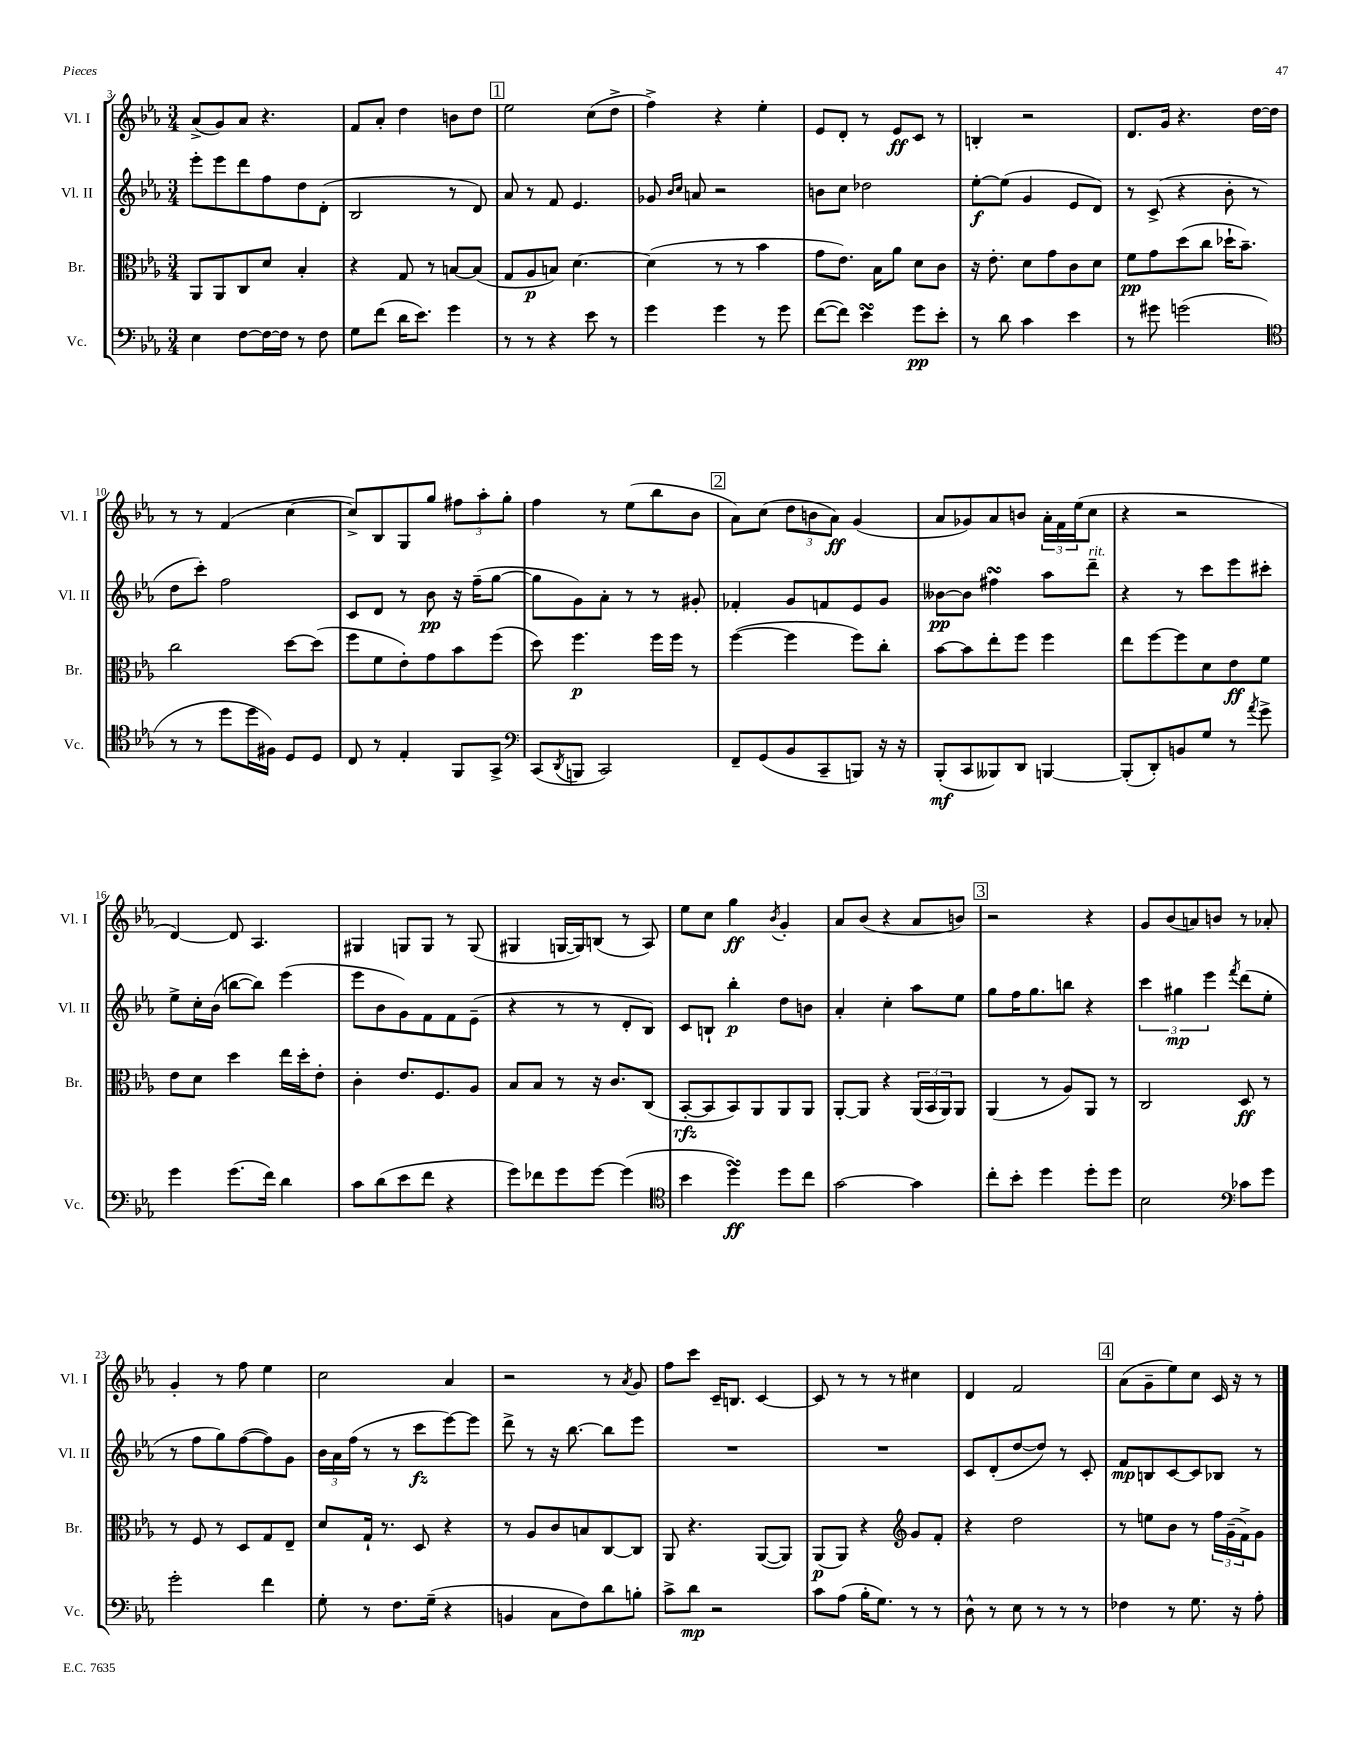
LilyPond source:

<<
\new StaffGroup <<
\new Staff = "s0" \with { instrumentName = "Vl. I" shortInstrumentName = "Vl. I" } {
    \clef treble \key ees \major \numericTimeSignature \time 3/4
    aes'8->( g'8) aes'8 r4. |
    f'8 aes'8-. d''4 b'8 d''8 |
    \mark \markup { \box "1" } ees''2 c''8( d''8-> |
    f''4->) r4 ees''4-. |
    ees'8 d'8-. r8 ees'8\ff c'8 r8 |
    b4-. r2 |
    d'8. g'16 r4. d''16~ d''16 |
    r8 r8 f'4( c''4~ |
    c''8->) bes8 g8 g''8 \tuplet 3/2 { fis''8 aes''8-. g''8-. } |
    f''4 r8 ees''8( bes''8 bes'8 |
    \mark \markup { \box "2" } aes'8) c''8( \tuplet 3/2 { d''8 b'8 aes'8\ff) } g'4( |
    aes'8 ges'8) aes'8 b'8 \tuplet 3/2 { aes'16-. f'16 ees''16( } c''8 |
    r4 r2 |
    d'4~) d'8 aes4. |
    gis4 g8 g8 r8 g8( |
    gis4 g16~ g16) b8( r8 aes8) |
    ees''8 c''8 g''4\ff \acciaccatura { bes'8 } g'4-. |
    aes'8 bes'8( r4 aes'8 b'8) |
    \mark \markup { \box "3" } r2 r4 |
    g'8 bes'8( a'8) b'8 r8 aes'8-. |
    g'4-. r8 f''8 ees''4 |
    c''2 aes'4 |
    r2 r8 \acciaccatura { aes'8 } g'8 |
    f''8 c'''8 c'16-- b8. c'4~ |
    c'8 r8 r8 r8 cis''4 |
    d'4 f'2 |
    \mark \markup { \box "4" } aes'8( g'8-- ees''8) c''8 c'16 r16 r8 \bar "|." |
}
\new Staff = "s1" \with { instrumentName = "Vl. II" shortInstrumentName = "Vl. II" } {
    \clef treble \key ees \major \numericTimeSignature \time 3/4
    ees'''8-. ees'''8 d'''8 f''8 d''8 d'8-.( |
    bes2 r8 d'8) |
    \mark \markup { \box "1" } aes'8 r8 f'8 ees'4. |
    ges'8 \grace { bes'16 c''16 } a'8 r2 |
    b'8 c''8 des''2 |
    ees''8~-.\f ees''8( g'4 ees'8 d'8) |
    r8 c'8->( r4 bes'8-. r8 |
    d''8 c'''8-.) f''2 |
    c'8 d'8 r8 bes'8\pp r16 f''16--( g''8~ |
    g''8 g'8) aes'8-. r8 r8 gis'8-. |
    \mark \markup { \box "2" } fes'4-. g'8 f'8 ees'8 g'8 |
    beses'8~\pp beses'8 fis''4\turn aes''8 d'''8--^\markup { \italic "rit." } |
    r4 r8 c'''8 ees'''8 cis'''8-. |
    ees''8-> c''16-. bes'16( b''8~ b''8) ees'''4( |
    ees'''8 bes'8 g'8) f'8 f'8 ees'8--( |
    r4 r8 r8 d'8-. bes8) |
    c'8 b8-! bes''4-.\p d''8 b'8 |
    aes'4-. c''4-. aes''8 ees''8 |
    \mark \markup { \box "3" } g''8 f''16 g''8. b''8 r4 |
    \tuplet 3/2 { c'''4 gis''4\mp ees'''4 } \acciaccatura { f'''8 } d'''8( ees''8-. |
    r8 f''8 g''8) f''8~( f''8) g'8 |
    \tuplet 3/2 { bes'16 aes'16 f''16( } r8 r8 c'''8\fz ees'''8~) ees'''8 |
    d'''8-> r8 r16 bes''8.~ bes''8 ees'''8 |
    R2. |
    R2. |
    c'8 d'8-.( d''8~ d''8) r8 c'8-. |
    \mark \markup { \box "4" } f'8\mp b8 c'8~ c'8 bes8 r8 \bar "|." |
}
\new Staff = "s2" \with { instrumentName = "Br." shortInstrumentName = "Br." } {
    \clef alto \key ees \major \numericTimeSignature \time 3/4
    aes,8 aes,8 c8 d'8 bes4-. |
    r4 g8 r8 b8~ b8( |
    \mark \markup { \box "1" } g8 aes8\p b8) d'4.~ |
    d'4( r8 r8 bes'4 |
    g'8 ees'8.) bes16 aes'8 d'8 c'8 |
    r16 ees'8.-. d'8 g'8 c'8 d'8 |
    f'8\pp g'8 d''8( c''8 des''16-! bes'8.--) |
    c''2 d''8~ d''8( |
    f''8 f'8 ees'8-.) g'8 bes'8 f''8( |
    d''8) f''4.\p f''16 f''16 r8 |
    \mark \markup { \box "2" } f''4~( f''4 f''8) c''8-. |
    bes'8~ bes'8 ees''8-. f''8 f''4 |
    ees''8 f''8~ f''8 d'8 ees'8\ff f'8 |
    ees'8 d'8 d''4 ees''16 d''16-. ees'8-. |
    c'4-. ees'8. f8. aes8 |
    bes8 bes8 r8 r16 c'8. c8( |
    bes,8~-.\rfz bes,8 bes,8) aes,8 aes,8 aes,8 |
    aes,8~-. aes,8 r4 \tuplet 3/2 { aes,16( bes,16 aes,16) } aes,8 |
    \mark \markup { \box "3" } aes,4( r8 aes8) aes,8 r8 |
    c2 d8\ff r8 |
    r8 f8 r8 d8 g8 ees8-- |
    d'8 g16-! r8. d8 r4 |
    r8 aes8 c'8 b8 c8~ c8 |
    aes,8 r4. aes,8~( aes,8) |
    aes,8\p( aes,8) r4 \clef treble g'8 f'8-. |
    r4 d''2 |
    \mark \markup { \box "4" } r8 e''8 bes'8 r8 \tuplet 3/2 { f''16 g'16--( f'16->) } g'8 \bar "|." |
}
\new Staff = "s3" \with { instrumentName = "Vc." shortInstrumentName = "Vc." } {
    \clef bass \key ees \major \numericTimeSignature \time 3/4
    ees4 f8~ f16~ f16 r8 f8 |
    g8 f'8( d'16 ees'8.) g'4 |
    \mark \markup { \box "1" } r8 r8 r4 ees'8 r8 |
    g'4 g'4 r8 g'8 |
    f'8~( f'8) ees'4\turn g'8\pp ees'8-. |
    r8 d'8 c'4 ees'4 |
    r8 gis'8 g'2( |
    \clef tenor r8 r8 d''8 d''16 fis16) d8 d8 |
    c8 r8 ees4-. f,8 g,8-> |
    \clef bass c,8( \acciaccatura { d,8 } b,,8 c,2) |
    \mark \markup { \box "2" } f,8-- g,8( bes,8 c,8-- b,,8) r16 r16 |
    bes,,8-.\mf( c,8 beses,,8) d,8 b,,4~ |
    b,,8-.( d,8-.) b,8 g8 r8 \acciaccatura { aes'8 } g'8-> |
    g'4 g'8.( f'16) d'4 |
    c'8 d'8( ees'8 f'8 r4 |
    g'8) fes'8 g'8 g'8~ g'4( |
    \clef tenor bes'4 d''4\turn\ff) d''8 c''8 |
    g'2~ g'4 |
    \mark \markup { \box "3" } c''8-. bes'8-. d''4 d''8-. d''8 |
    bes2 \clef bass ces'8 g'8 |
    g'2-. f'4 |
    g8-. r8 f8. g16--( r4 |
    b,4 c8 f8) d'8 b8-. |
    c'8-> d'8\mp r2 |
    c'8 aes8( bes16-. g8.) r8 r8 |
    d8-^ r8 ees8 r8 r8 r8 |
    \mark \markup { \box "4" } fes4 r8 g8. r16 aes8-. \bar "|." |
}
>>
>>
\layout { \context { \Score currentBarNumber = #3 } }
